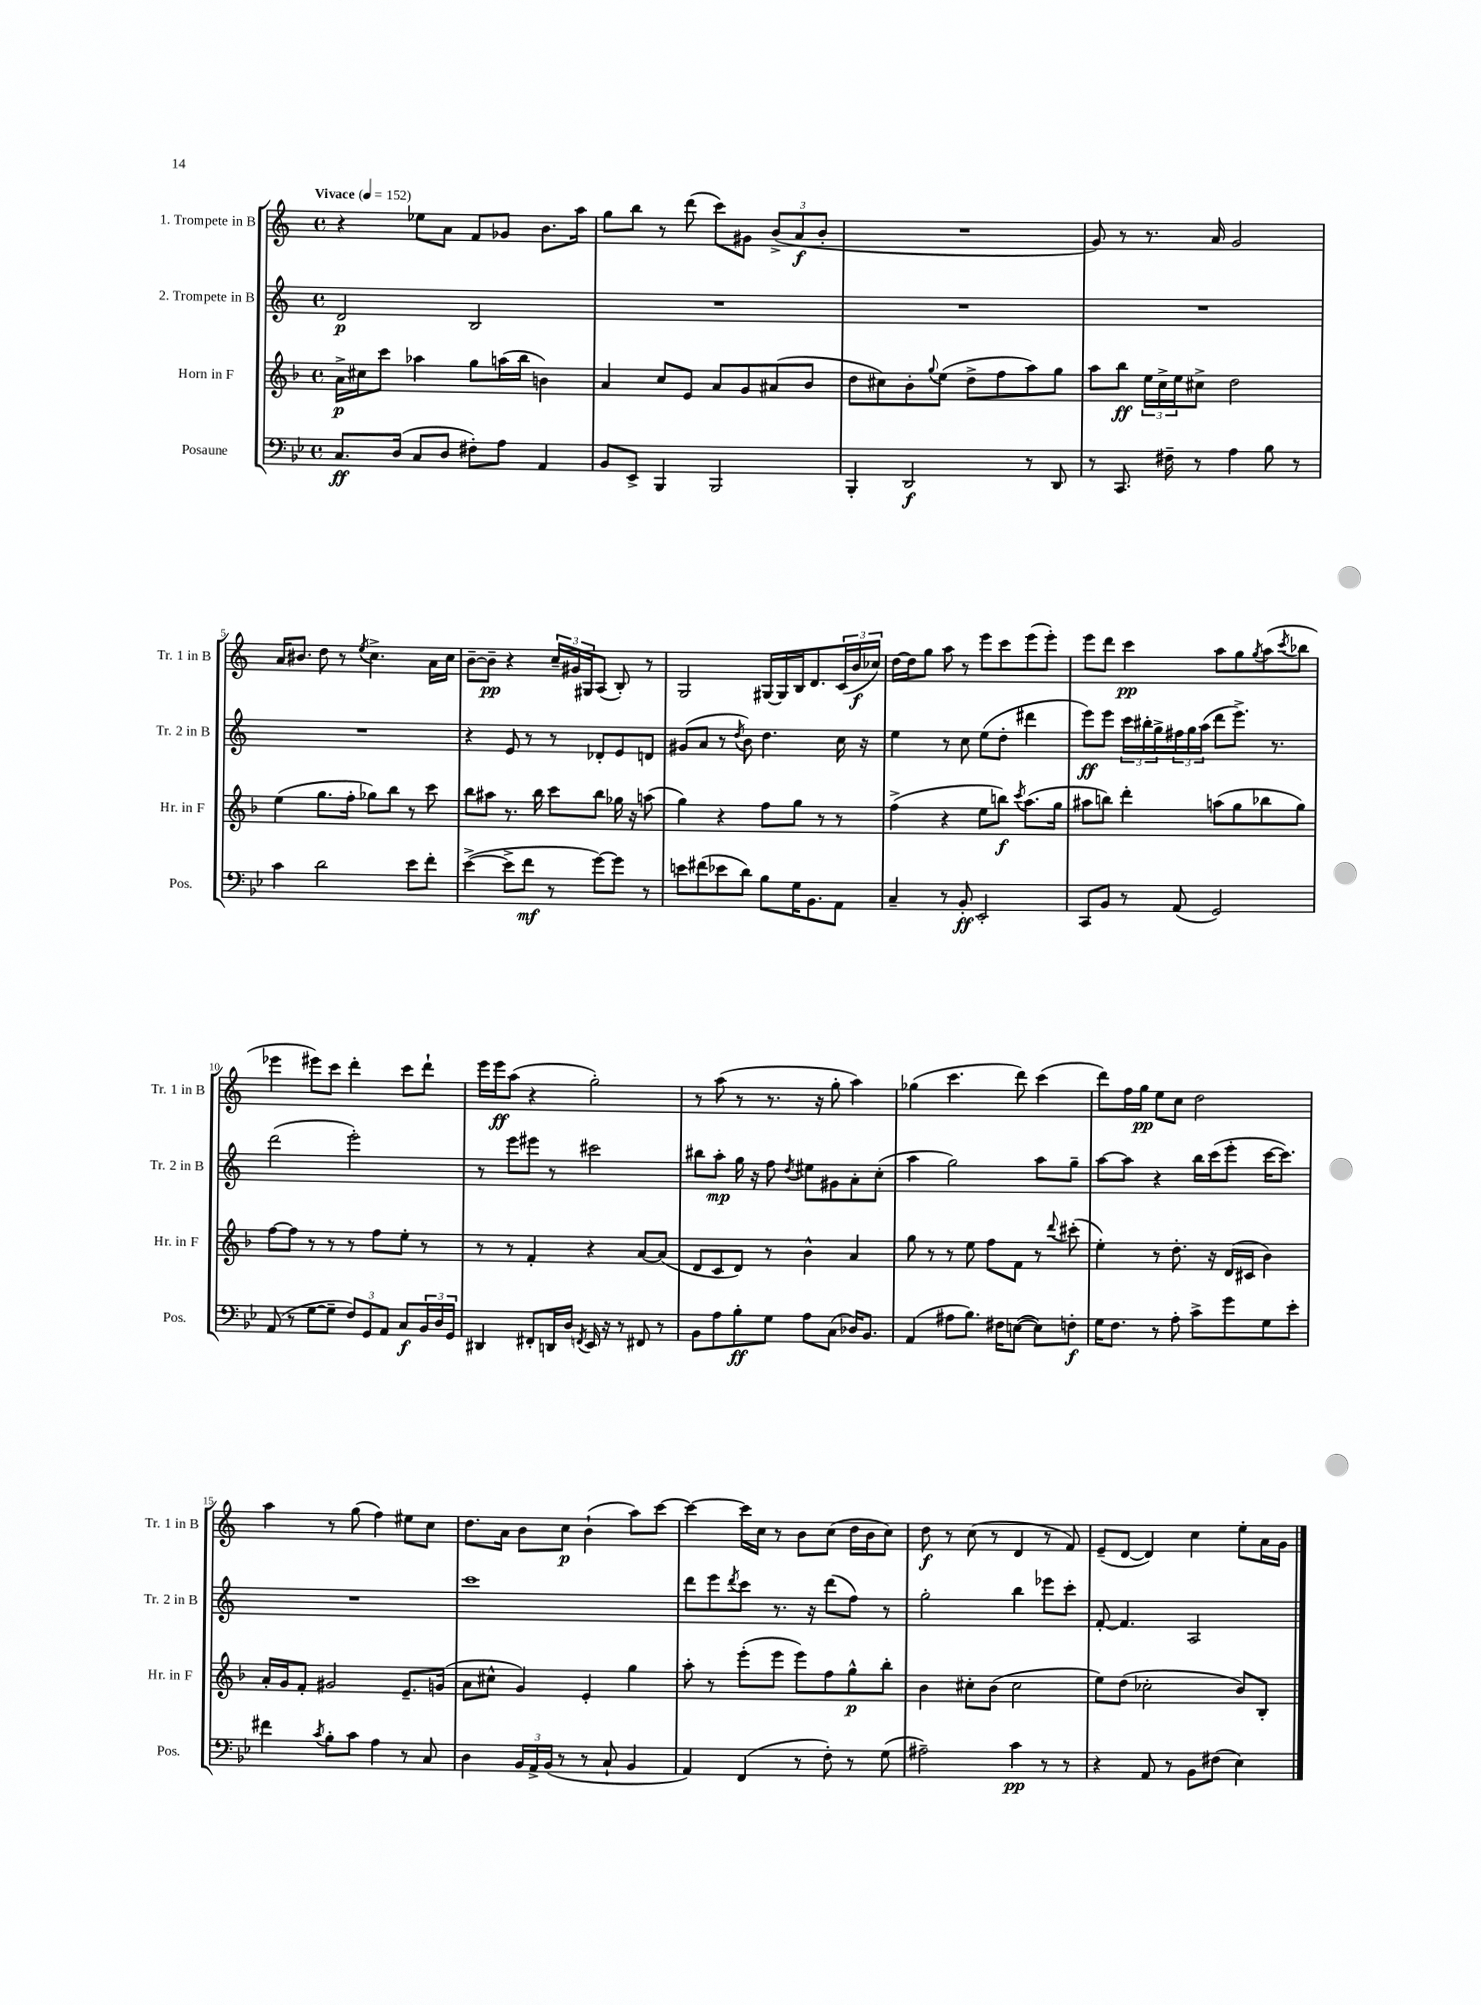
<<
\new StaffGroup <<
\new Staff = "s0" \with { instrumentName = "1. Trompete in B" shortInstrumentName = "Tr. 1 in B" } {
    \clef treble \key c \major \defaultTimeSignature \time 4/4 \tempo "Vivace" 4 = 152
    r4 ees''8 a'8 f'8 ges'8 b'8. a''16 |
    g''8 b''8 r8 d'''8( c'''8) gis'8 \tuplet 3/2 { b'8->( a'8\f b'8-. } |
    R1 |
    g'8) r8 r8. a'16 g'2 |
    a'16 bis'8. d''8 r8 \acciaccatura { e''8 } c''4.-> a'16 c''16 |
    b'8~-- b'8--\pp r4 \tuplet 3/2 { c''16-- gis'16 gis16 } a8( b8-.) r8 |
    g2 gis16~ gis16 b16 d'8. \tuplet 3/2 { c'16( b'16\f ces''16) } |
    d''16~ d''16 g''8 a''8 r8 e'''8 c'''8 e'''8( e'''8-.) |
    e'''8 d'''8 c'''4\pp a''8 g''8 \acciaccatura { g''8 } a''8( \acciaccatura { c'''8 } bes''8 |
    ees'''4 eis'''8) c'''8 d'''4-. c'''8 d'''8-! |
    e'''16 e'''16\ff a''8( r4 g''2-.) |
    r8 a''8( r8 r8. r16 g''8-. a''4) |
    ges''4( c'''4. d'''8) c'''4( |
    d'''8) f''16 g''16\pp e''8 c''8 d''2 |
    a''4 r8 g''8( f''4) eis''8 c''8 |
    d''8. a'16 b'8 c''8\p b'4-!( a''8) c'''8~ |
    c'''4~ c'''16 c''16 r8 b'8 c''8( d''16 b'16 c''8) |
    d''8\f r8 c''8( r8 d'4 r8 f'8) |
    e'8--( d'8~ d'4) c''4 e''8-. a'16 g'16 \bar "|." |
}
\new Staff = "s1" \with { instrumentName = "2. Trompete in B" shortInstrumentName = "Tr. 2 in B" } {
    \clef treble \key c \major \defaultTimeSignature \time 4/4
    d'2\p b2 |
    R1 |
    R1 |
    R1 |
    R1 |
    r4 e'8 r8 r8 des'8-. e'8 d'8 |
    gis'8( a'8 r8 \acciaccatura { d''8 } b'8) d''4. c''16 r16 |
    e''4 r8 c''8 e''8( d''8-. dis'''4 |
    e'''8\ff) e'''8 \tuplet 3/2 { c'''16 bis''16-. g''16-> } \tuplet 3/2 { fis''16 g''16 a''16( } d'''8 e'''8.->) r8. |
    d'''2( e'''2-.) |
    r8 e'''8 eis'''8 r8 cis'''2 |
    bis''8 a''8-.\mp g''16 r16 f''8 \acciaccatura { d''8 } eis''8 gis'8 a'8-. c''8-.( |
    a''4 g''2) a''8 g''8-- |
    a''8~ a''8 r4 b''16 c'''16( e'''8-. c'''16~ c'''8.) |
    R1 |
    c'''1 |
    d'''8 e'''8 \acciaccatura { d'''8 } c'''8 r8. r16 d'''8( f''8) r8 |
    g''2-. b''4 ees'''8 c'''8-. |
    f'8~-. f'4. a2 \bar "|." |
}
\new Staff = "s2" \with { instrumentName = "Horn in F" shortInstrumentName = "Hr. in F" } {
    \clef treble \key f \major \defaultTimeSignature \time 4/4
    a'16->\p cis''16 c'''8 aes''4 g''8 a''16( bes''16 b'4) |
    a'4 c''8 e'8 a'8 g'8 ais'8( bes'8 |
    d''8 cis''8) bes'8-. \appoggiatura { g''8 } e''8( d''8-> f''8 a''8) g''8 |
    a''8 bes''8\ff \tuplet 3/2 { e''16 c''16-> e''16 } cis''8-> d''2 |
    e''4( g''8. f''16-. ges''8) bes''8 r8 c'''8 |
    bes''8 ais''8 r8. bes''16 c'''8 bes''8 ges''16 r16 a''8( |
    g''4) r4 f''8 g''8 r8 r8 |
    f''4->( r4 e''8 b''8\f) \acciaccatura { c'''8 } a''8.( g''16 |
    ais''8 b''8) d'''4-. a''8( g''8 bes''8 g''8) |
    f''8~ f''8 r8 r8 r8 f''8 e''8-. r8 |
    r8 r8 f'4-. r4 a'8~ a'8( |
    d'8 c'8 d'8) r8 bes'4-^ a'4 |
    g''8 r8 r8 e''8 f''8 f'8 r8 \appoggiatura { d'''8 } cis'''8-.( |
    e''4-.) r8 d''8.-. r16 d'16( cis'16 bes'4) |
    a'16-. g'16 f'8-. gis'2 e'8.-- g'16( |
    a'8 cis''8-^ g'4) e'4-. g''4 |
    a''8-. r8 e'''8-.( e'''8 e'''8) f''8 g''8-^\p bes''8-. |
    bes'4 cis''8-. bes'8( cis''2 |
    e''8) d''8( ces''2-. bes'8) bes8-. \bar "|." |
}
\new Staff = "s3" \with { instrumentName = "Posaune" shortInstrumentName = "Pos." } {
    \clef bass \key bes \major \defaultTimeSignature \time 4/4
    c8.\ff d16( c8 d8 fis8-.) a8 a,4 |
    bes,8 ees,8-> bes,,4 bes,,2 |
    bes,,4-. d,2\f r8 d,8 |
    r8 c,8. fis16-- r8 a4 bes8 r8 |
    c'4 d'2 ees'8 f'8-. |
    ees'4~->( ees'8-> f'8\mf r8 g'8~) g'8 r8 |
    e'8 fis'8( ees'8 d'8) bes8 g16 bes,8. a,8 |
    c4-- r8 bes,8-.\ff ees,2-. |
    c,8 bes,8 r8 a,8( g,2) |
    a,8( r8 g8~ g8-- \tuplet 3/2 { f8) g,8 a,8 } c8\f \tuplet 3/2 { bes,16 d16 g,16 } |
    dis,4 fis,8-. d,16 d16 \acciaccatura { f,8 } ees,16 r16 r8 fis,8 r8 |
    bes,8 a8 bes8-.\ff g8 a8 c8( des16) bes,8. |
    a,4( ais8 bes8.) fis16 e8~( e8) f8-.\f |
    g16 f8. r8 a8-. c'8-> g'8 g8 ees'8-. |
    fis'4 \acciaccatura { c'8 } bes8-. c'8 a4 r8 c8 |
    d4 \tuplet 3/2 { bes,16 a,16-> bes,16( } r8 r8 c8-! bes,4 |
    a,4) f,4( r8 f8-.) r8 g8( |
    ais2--) c'4\pp r8 r8 |
    r4 a,8 r8 bes,8 fis8( ees4) \bar "|." |
}
>>
>>
